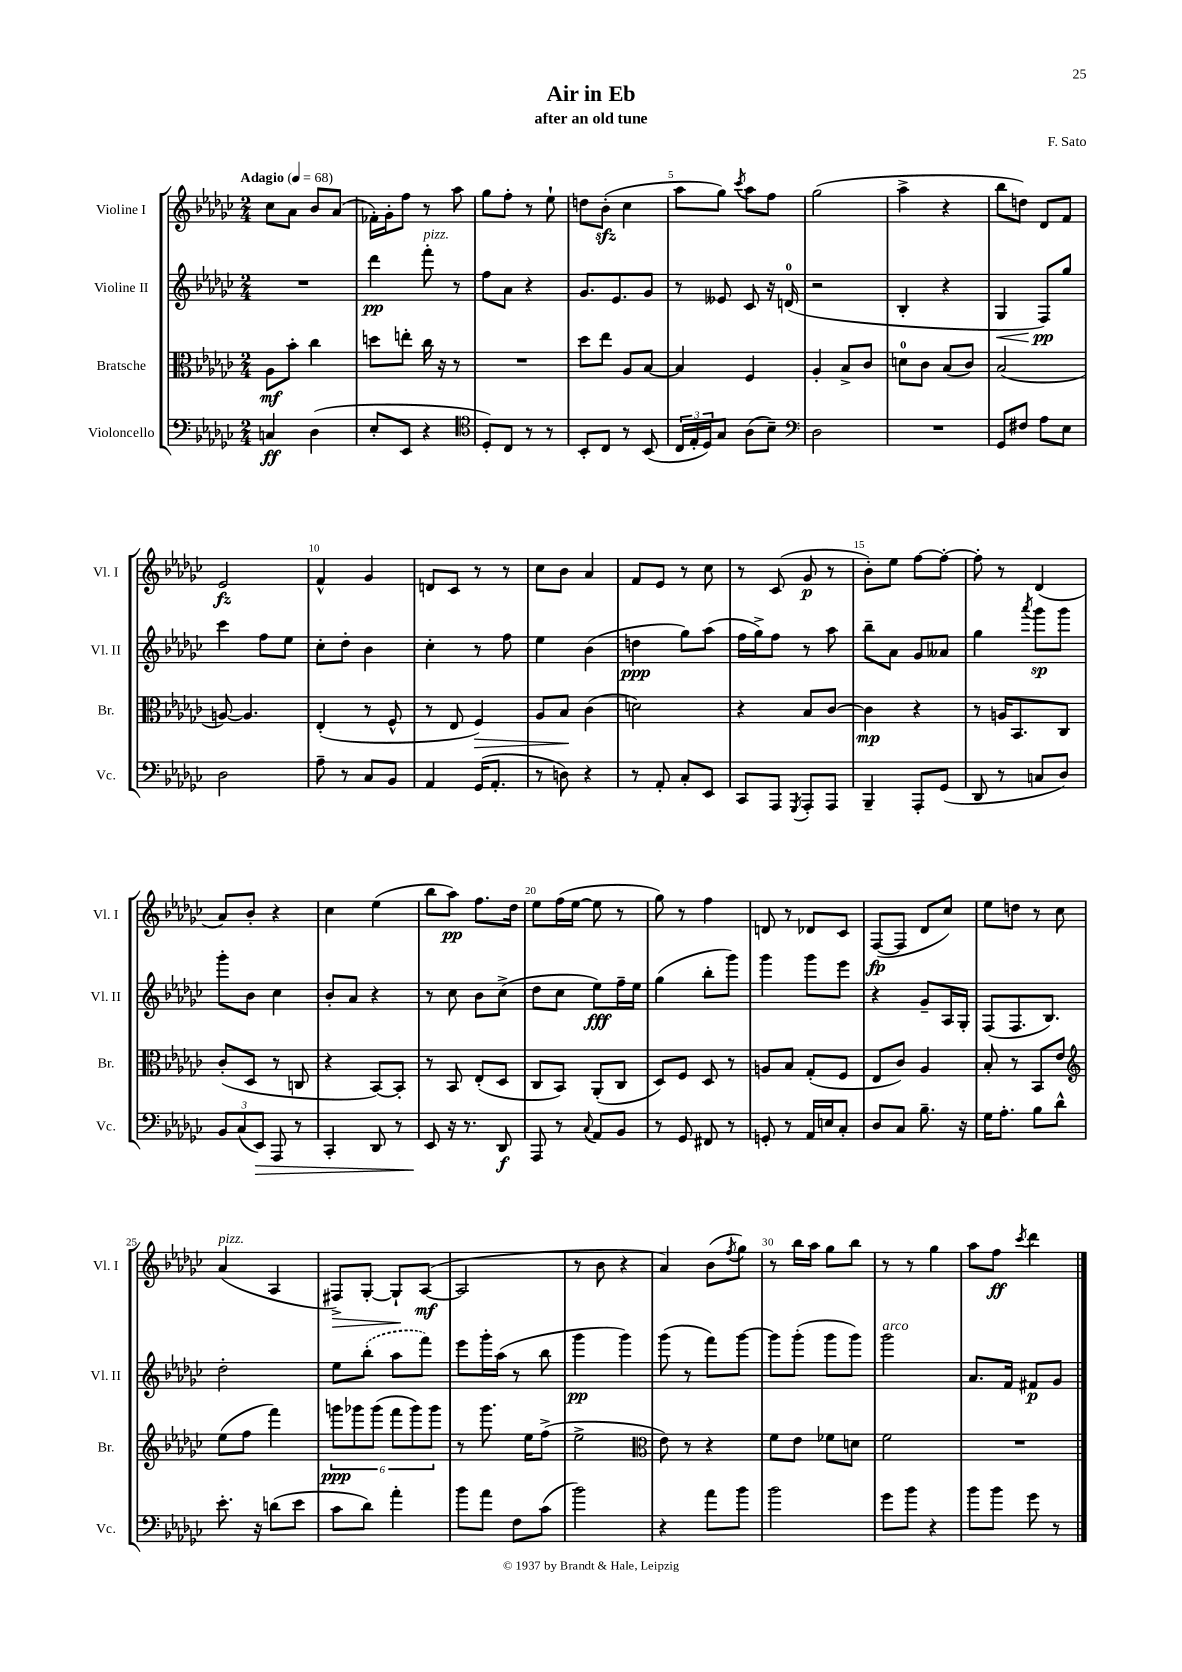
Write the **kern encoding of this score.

**kern	**dynam	**kern	**dynam	**kern	**dynam	**kern	**dynam
*part4	*part4	*part3	*part3	*part2	*part2	*part1	*part1
*staff4	*staff4	*staff3	*staff3	*staff2	*staff2	*staff1	*staff1
*I"Violoncello	*	*I"Bratsche	*	*I"Violine II	*	*I"Violine I	*
*I'Vc.	*	*I'Br.	*	*I'Vl. II	*	*I'Vl. I	*
*clefF4	*	*clefC3	*	*clefG2	*	*clefG2	*
*k[b-e-a-d-g-c-]	*	*k[b-e-a-d-g-c-]	*	*k[b-e-a-d-g-c-]	*	*k[b-e-a-d-g-c-]	*
*M2/4	*	*M2/4	*	*M2/4	*	*M2/4	*
*MM68	*	*MM68	*	*MM68	*	*MM68	*
=1	=1	=1	=1	=1	=1	=1	=1
!	!	!	!	!	!	!LO:TX:a:B:t=Adagio	!
4Cn/	ff	8A-\L	mf	2r	.	8cc-\L	.
.	.	8b-'\J	.	.	.	8a-\J	.
(4D-\	.	4cc-\	.	.	.	8b-/L	.
.	.	.	.	.	.	(8a-/J	.
=2	=2	=2	=2	=2	=2	=2	=2
8E-'/L	.	8ddn\L	.	4ddd-\	pp	16f-X'\LL)	.
.	.	.	.	.	.	16g-'\J	.
8EE-/J	.	8een'\J	.	.	.	8ff\J	.
!	!	!	!	!LO:TX:a:i:t=pizz.	!	!	!
4r	.	16cc-\	.	8fff'\	.	8r	.
.	.	16r	.	.	.	.	.
.	.	8r	.	8r	.	8aa-\	.
=3	=3	=3	=3	=3	=3	=3	=3
*clefC4	*	*	*	*	*	*	*
8D-'/L)	.	2r	.	8ff\L	.	8gg-\L	.
8C-/J	.	.	.	8a-\J	.	8ff'\J	.
8r	.	.	.	4r	.	8r	.
8r	.	.	.	.	.	8ee-`\	.
=4	=4	=4	=4	=4	=4	=4	=4
8BB-'/L	.	8dd-\L	.	8.g-/L	.	8ddn\L	.
8C-/J	.	8ee-\J	.	.	.	(8b-zz'\J	.
.	.	.	.	8.e-/	.	.	.
8r	.	8A-/L	.	.	.	4cc-\	.
(8BB-/	.	[8B-/J	.	8g-/J	.	.	.
=5	=5	=5	=5	=5	=5	=5	=5
24C-/LL	.	4B-/]	.	8r	.	8aa-\L	.
24E-'/	.	.	.	.	.	.	.
24D-/J)	.	.	.	.	.	.	.
8G-/J	.	.	.	8e--X/	.	8gg-\J)	.
.	.	.	.	.	.	8qccc-/	.
(8A-\L	.	4F/	.	8c-/	.	8aa-\L	.
8B-~\J)	.	.	.	16r	.	8ff\J	.
.	.	.	.	(16dn/	.	.	.
=6	=6	=6	=6	=6	=6	=6	=6
*clefF4	*	*	*	*	*	*	*
2D-\	.	4A-'/	.	2r	.	(2gg-\	.
.	.	8B-^/L	.	.	.	.	.
.	.	8c-/J	.	.	.	.	.
=7	=7	=7	=7	=7	=7	=7	=7
2r	.	8dn\L	.	4B-'/	.	4aa-^\	.
.	.	8c-\J	.	.	.	.	.
.	.	(8B-/L	.	4r	.	4r	.
.	.	8c-/J)	.	.	.	.	.
=8	=8	=8	=8	=8	=8	=8	=8
!	!	!	!	!	!LO:HP:b	!	!
8GG-/L	.	(2B-/	.	4G-/	<	8bb-\L	.
8F#X/J	.	.	.	.	.	8ddn\J)	.
8A-\L	.	.	.	8F/L)	pp	8d-/L	.
8E-\J	.	.	.	8gg-/J	[	8f/J	.
!!LO:LB:g=z
=9	=9	=9	=9	=9	=9	=9	=9
2D-\	.	[8An/)	.	4ccc-\	.	2e-/	fz
.	.	4.A/]	.	.	.	.	.
.	.	.	.	8ff\L	.	.	.
.	.	.	.	8ee-\J	.	.	.
=10	=10	=10	=10	=10	=10	=10	=10
8A-~\	.	(4E-'/	.	8cc-'\L	.	4f^^/	.
8r	.	.	.	8dd-'\J	.	.	.
8C-/L	.	8r	.	4b-\	.	4g-/	.
8BB-/J	.	8F^^/	.	.	.	.	.
=11	=11	=11	=11	=11	=11	=11	=11
4AA-/	.	8r	.	4cc-'\	.	8dn/L	.
.	.	8E-/	.	.	.	8c-/J	.
!	!	!	!LO:HP:b	!	!	!	!
(16GG-/KL	.	4F/)	>	8r	.	8r	.
8.AA-'/J	.	.	.	.	.	.	.
.	.	.	.	8ff\	.	8r	.
=12	=12	=12	=12	=12	=12	=12	=12
8r	.	8A-/L	.	4ee-\	.	8cc-\L	.
8Dn\)	.	8B-/J	.	.	.	8b-\J	.
4r	.	(4c-\	]	(4b-\	.	4a-/	.
=13	=13	=13	=13	=13	=13	=13	=13
8r	.	2dn\)	.	4ddn\	ppp	8f/L	.
8AA-'/	.	.	.	.	.	8e-/J	.
8C-'/L	.	.	.	8gg-\L)	.	8r	.
8EE-/J	.	.	.	(8aa-\J	.	8cc-\	.
=14	=14	=14	=14	=14	=14	=14	=14
8CC-/L	.	4r	.	16ff\LL	.	8r	.
.	.	.	.	16gg-^\J)	.	.	.
8AAA-/J	.	.	.	8ff\J	.	(8c-/	.
8qGGG-/	.	.	.	.	.	.	.
8AAA-'/L	.	8B-/L	.	8r	.	8g-/	p
8AAA-/J	.	[8c-/J	.	8aa-\	.	8r	.
=15	=15	=15	=15	=15	=15	=15	=15
4BBB-~/	.	4c-\]	mp	8bb-~\L	.	8b-'\L)	.
.	.	.	.	8a-\J	.	8ee-\J	.
8AAA-'/L	.	4r	.	8g-/L	.	[8ff\L	.
(8GG-/J	.	.	.	8a--X/J	.	8ff'\J_	.
=16	=16	=16	=16	=16	=16	=16	=16
8DD-/	.	8r	.	4gg-\	.	8ff'\]	.
8r	.	16An/KL	.	.	.	8r	.
.	.	8.BB-/	.	.	.	.	.
.	.	.	.	8qaaa-/	.	.	.
8Cn/L	.	.	.	8ggg-\L	sp	(4d-/	.
8D-/J)	.	8C-/J	.	8ggg-\J	.	.	.
!!LO:LB:g=z
=17	=17	=17	=17	=17	=17	=17	=17
12BB-/L	.	(8c-'/L	.	8ggg-'\L	.	8a-/L)	.
(12C-/	.	.	.	.	.	.	.
.	.	8D-/J	.	8b-\J	.	8b-'/J	.
!	!LO:HP:b	!	!	!	!	!	!
12EE-/J)	>	.	.	.	.	.	.
8AAA-/	.	8r	.	4cc-\	.	4r	.
8r	.	8Cn/	.	.	.	.	.
=18	=18	=18	=18	=18	=18	=18	=18
4CC-'/	.	4r	.	8b-'/L	.	4cc-\	.
.	.	.	.	8a-/J	.	.	.
8DD-/	.	[8BB-/L)	.	4r	.	(4ee-\	.
8r	.	8BB-'/J]	.	.	.	.	.
=19	=19	=19	=19	=19	=19	=19	=19
8EE-/	.	8r	.	8r	.	8bb-\L	.
16r	]	8BB-/	.	8cc-\	.	8aa-\J)	pp
8.r	.	.	.	.	.	.	.
.	.	(8E-'/L	.	8b-\L	.	8.ff\L	.
8DD-/	f	8D-/J	.	(8cc-^\J	.	.	.
.	.	.	.	.	.	16dd-\Jk	.
=20	=20	=20	=20	=20	=20	=20	=20
8AAA-/	.	8C-/L	.	8dd-\L	.	8ee-\L	.
8r	.	8BB-/J)	.	8cc-\J	.	(16ff\L	.
.	.	.	.	.	.	[16ee-\JJ	.
8qqC-/	.	.	.	.	.	.	.
8AA-/L	.	(8AA-'/L	.	8ee-\L)	fff	8ee-\]	.
8BB-/J	.	8C-/J	.	16ff~\L	.	8r	.
.	.	.	.	16ee-\JJ	.	.	.
=21	=21	=21	=21	=21	=21	=21	=21
8r	.	8D-/L)	.	(4gg-\	.	8gg-\)	.
8GG-/	.	8F/J	.	.	.	8r	.
8FF#X/	.	8D-/	.	8bb-'\L	.	4ff\	.
8r	.	8r	.	8ggg-\J)	.	.	.
=22	=22	=22	=22	=22	=22	=22	=22
8GGn'/	.	8An/L	.	4ggg-\	.	8dn/	.
8r	.	8B-/J	.	.	.	8r	.
16AA-/LL	.	(8G-'/L	.	8ggg-\L	.	8d-X/L	.
16En/J	.	.	.	.	.	.	.
8C-'/J	.	8F/J	.	8eee-\J	.	8c-/J	.
=23	=23	=23	=23	=23	=23	=23	=23
8D-/L	.	8E-/L	.	4r	.	([8F/L	fp
8C-/J	.	8c-/J)	.	.	.	8F/J]	.
8.B-~\	.	4A-/	.	8g-~/L	.	8d-/L	.
.	.	.	.	16A-/L	.	8cc-/J)	.
16r	.	.	.	16G-'/JJ	.	.	.
=24	=24	=24	=24	=24	=24	=24	=24
16G-\KL	.	8B-'/	.	(8F/L	.	8ee-\L	.
8.A-'\J	.	.	.	.	.	.	.
.	.	8r	.	8.F/	.	8ddn\J	.
8B-\L	.	8BB-/L	.	.	.	8r	.
.	.	.	.	8.B-/J)	.	.	.
8d-^^\J	.	8e-/J	.	.	.	8cc-\	.
!!LO:LB:g=z
=25	=25	=25	=25	=25	=25	=25	=25
*	*	*clefG2	*	*	*	*	*
!	!	!	!	!	!	!LO:TX:a:i:t=pizz.	!
8.e-'\	.	(8ee-\L	.	2dd-'\	.	(4a-/	.
.	.	8ff\J	.	.	.	.	.
16r	.	.	.	.	.	.	.
(8dn\L	.	4fff\)	.	.	.	4A-/	.
8e-\J	.	.	.	.	.	.	.
=26	=26	=26	=26	=26	=26	=26	=26
!	!	!	!	!	!	!	!LO:HP:b
8c-\L	.	12gggn\L	ppp	8ee-\L	.	8F#X^/L)	>
.	.	12ggg-X\	.	.	.	.	.
8d-\J)	.	.	.	(8bb-'\J	.	[8G-'/J	.
.	.	(12ggg-\J	.	.	.	.	.
4a-'\	.	12fff\L	.	8aa-\L	.	8G-`/L]	.
.	.	12ggg-\)	.	.	.	.	.
.	.	.	.	8fff\J)	.	([8A-/J	] mf
.	.	12ggg-\J	.	.	.	.	.
=27	=27	=27	=27	=27	=27	=27	=27
8b-\L	.	8r	.	8eee-\L	.	2A-/]	.
8a-\J	.	8.ggg-\	.	16ggg-'\L	.	.	.
.	.	.	.	(16aa-\JJ	.	.	.
8F\L	.	.	.	8r	.	.	.
.	.	16ee-\KL	.	.	.	.	.
(8c-\J	.	(8ff^\J	.	8bb-\	.	.	.
=28	=28	=28	=28	=28	=28	=28	=28
2b-\)	.	2ee-^\	.	4ggg-\	pp	8r	.
.	.	.	.	.	.	8b-\	.
.	.	.	.	4ggg-\)	.	4r	.
=29	=29	=29	=29	=29	=29	=29	=29
*	*	*clefC3	*	*	*	*	*
4r	.	8e-\)	.	(8ggg-\	.	4a-/)	.
.	.	8r	.	8r	.	.	.
8a-\L	.	4r	.	8fff\L)	.	(8b-\L	.
.	.	.	.	.	.	8qff/	.
8b-\J	.	.	.	[8ggg-\J	.	8gg-\J)	.
=30	=30	=30	=30	=30	=30	=30	=30
2b-\	.	8f\L	.	8ggg-\L]	.	8r	.
.	.	8e-\J	.	(8ggg-'\J	.	16bb-\LL	.
.	.	.	.	.	.	16aa-\JJ	.
.	.	8f-X\L	.	8ggg-\L	.	8gg-\L	.
.	.	8dn\J	.	8ggg-\J)	.	8bb-\J	.
=31	=31	=31	=31	=31	=31	=31	=31
!	!	!	!	!LO:TX:a:i:t=arco	!	!	!
8g-\L	.	2f\	.	2ggg-\	.	8r	.
8b-\J	.	.	.	.	.	8r	.
4r	.	.	.	.	.	4gg-\	.
=32	=32	=32	=32	=32	=32	=32	=32
8b-\L	.	2r	.	8.a-/L	.	8aa-\L	.
8b-\J	.	.	.	.	.	8ff\J	ff
.	.	.	.	16f/Jk	.	.	.
.	.	.	.	.	.	8qccc-/	.
8g-\	.	.	.	8f#X/L	p	4ddd-\	.
8r	.	.	.	8g-/J	.	.	.
==	==	==	==	==	==	==	==
*-	*-	*-	*-	*-	*-	*-	*-
